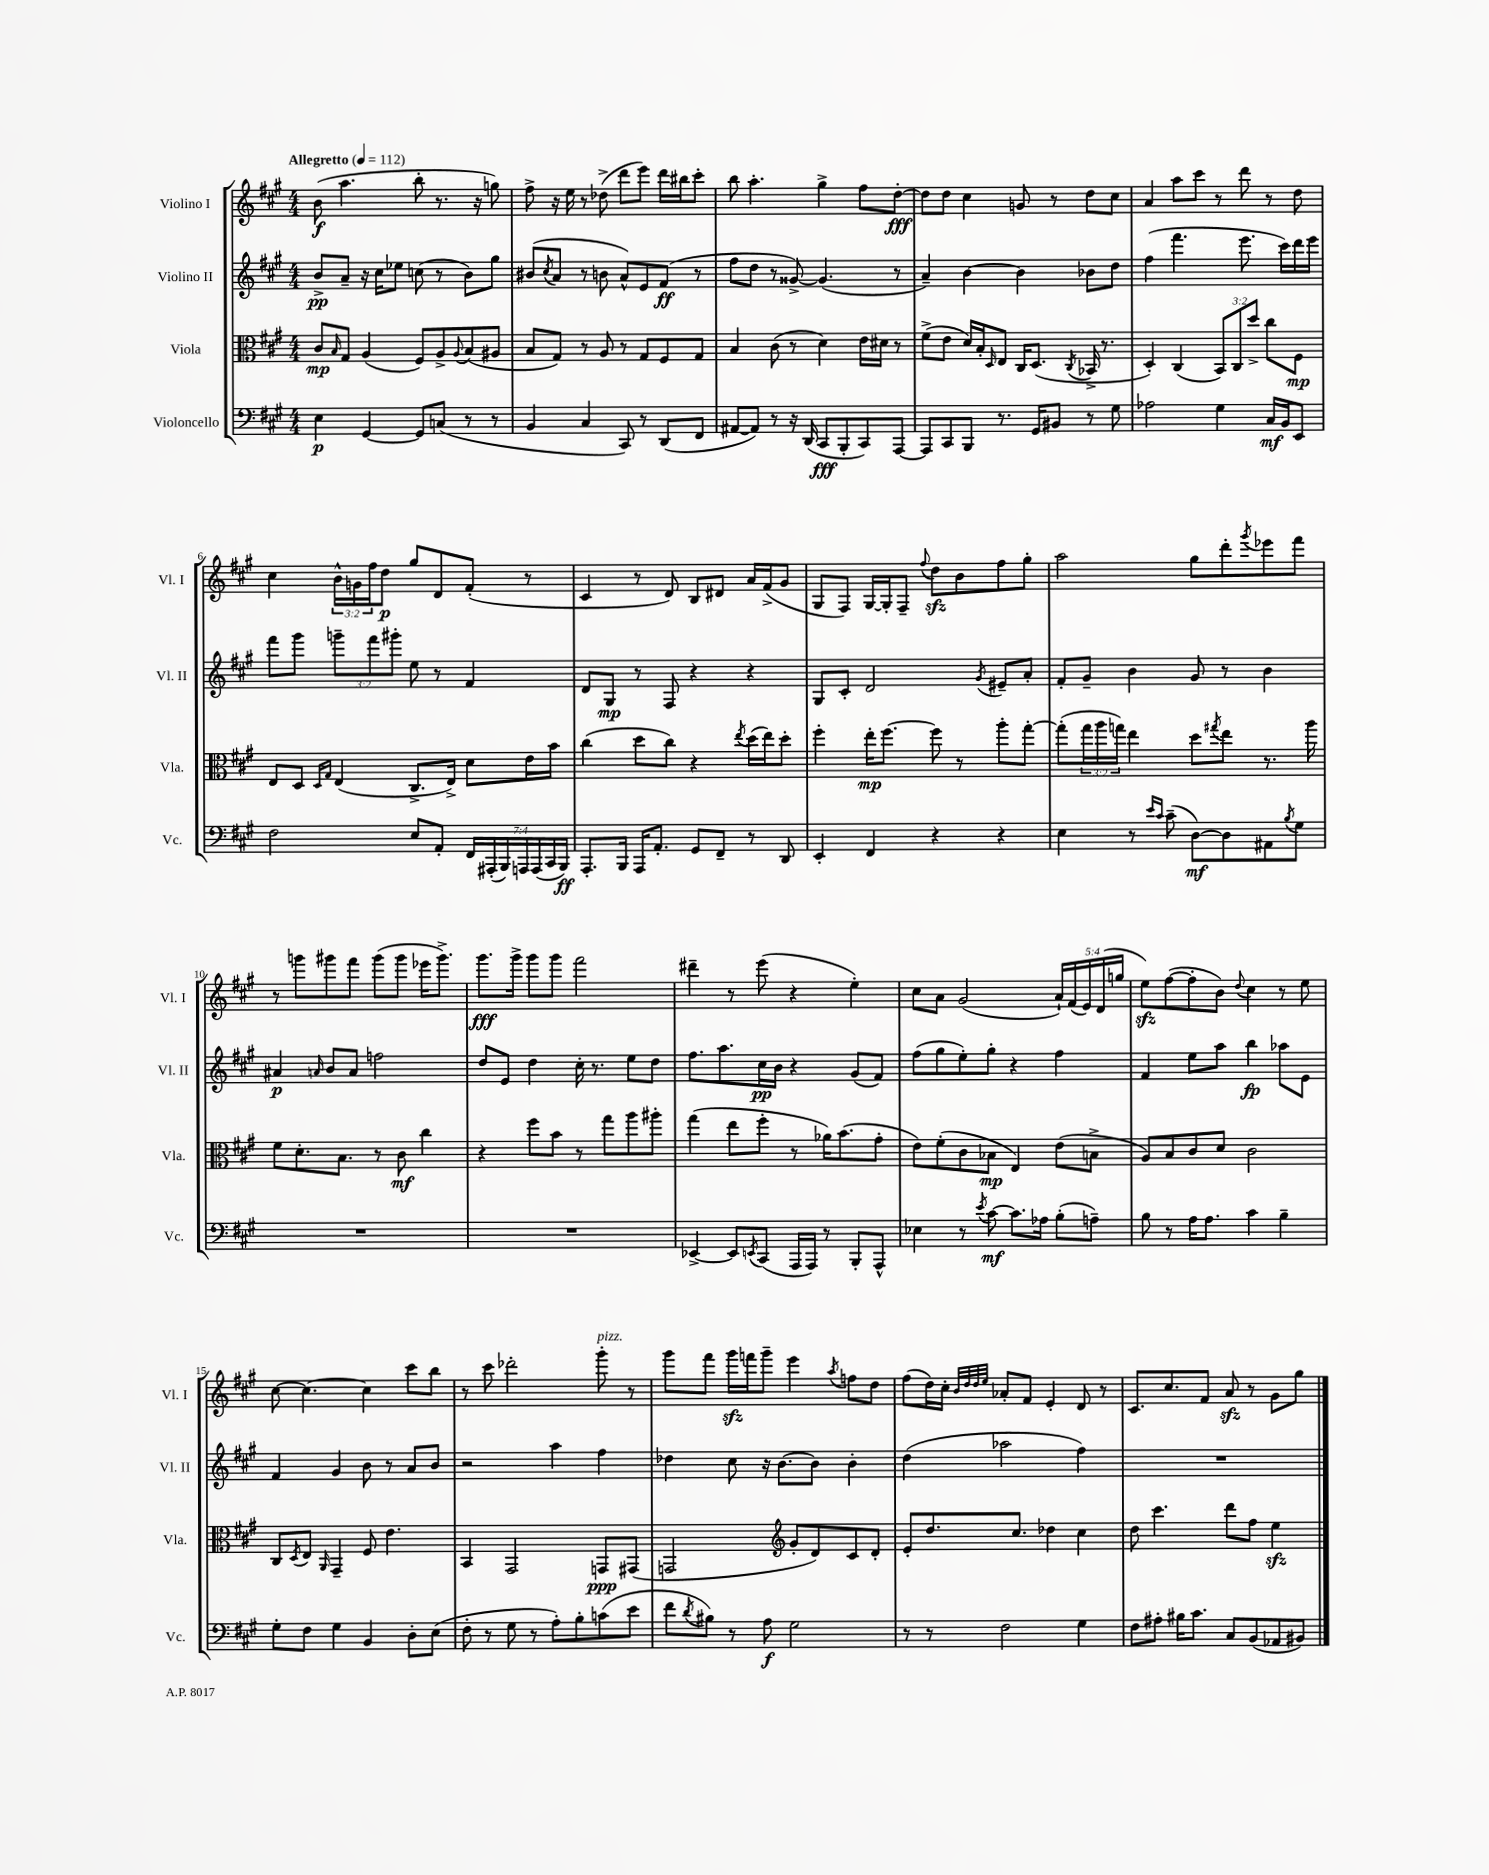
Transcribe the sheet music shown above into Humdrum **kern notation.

**kern	**dynam	**kern	**dynam	**kern	**dynam	**kern	**dynam
*part4	*part4	*part3	*part3	*part2	*part2	*part1	*part1
*staff4	*staff4	*staff3	*staff3	*staff2	*staff2	*staff1	*staff1
*I"Violoncello	*	*I"Viola	*	*I"Violino II	*	*I"Violino I	*
*I'Vc.	*	*I'Vla.	*	*I'Vl. II	*	*I'Vl. I	*
*clefF4	*	*clefC3	*	*clefG2	*	*clefG2	*
*k[f#c#g#]	*	*k[f#c#g#]	*	*k[f#c#g#]	*	*k[f#c#g#]	*
*M4/4	*	*M4/4	*	*M4/4	*	*M4/4	*
*MM112	*	*MM112	*	*MM112	*	*MM112	*
=1	=1	=1	=1	=1	=1	=1	=1
!	!	!	!	!	!	!LO:TX:a:B:t=Allegretto	!
4E\	p	8c#/L	mp	8b^/L	pp	(8b\	f
.	.	16qqB/	.	.	.	.	.
.	.	8G#/J	.	8a~/J	.	4.aa\	.
[4GG#/	.	(4A/	.	16r	.	.	.
.	.	.	.	16cc#\KL	.	.	.
.	.	.	.	8ee-X\J	.	.	.
8GG#/L]	.	8F#/L)	.	(8ccn\	.	8bb'\	.
(8Cn/J	.	8A^/	.	8r	.	8.r	.
.	.	8qqA/	.	.	.	.	.
8r	.	(8B/	.	8b\L)	.	.	.
.	.	.	.	.	.	16r	.
8r	.	8A#X/J	.	8gg#\J	.	8ggn\)	.
=2	=2	=2	=2	=2	=2	=2	=2
4BB/	.	8B/L	.	(8b#X/L	.	8ff#^\	.
.	.	.	.	8qcc#/	.	.	.
.	.	8G#/J)	.	8a/J	.	16r	.
.	.	.	.	.	.	16ee\	.
4C#/	.	8r	.	8r	.	8r	.
.	.	8A/	.	8bn\	.	(8dd-X^\	.
8CC#/)	.	8r	.	8a^^/L)	.	8ddd\L	.
8r	.	8G#/L	.	8e/	.	8eee\J)	.
(8DD/L	.	8F#/	.	(8f#/J	ff	16ddd\LL	.
.	.	.	.	.	.	16bb#X\J	.
8FF#/J	.	8G#/J	.	8r	.	8ccc#'\J	.
=3	=3	=3	=3	=3	=3	=3	=3
[8AA#X/L	.	4B/	.	8ff#\L	.	8bb\	.
8AA#/J])	.	.	.	8dd\J	.	4.aa'\	.
8r	.	(8c#\	.	8r	.	.	.
16r	.	8r	.	[8g##X^/)	.	.	.
(16DD/	.	.	.	.	.	.	.
8CC#/L	fff	4d\)	.	(4.g##/]	.	4gg#^\	.
8BBB'/	.	.	.	.	.	.	.
8CC#/)	.	16e\LL	.	.	.	8ff#\L	.
.	.	16d#X\JJ	.	.	.	.	.
[8AAA/J	.	8r	.	8r	.	[8dd'\J	fff
=4	=4	=4	=4	=4	=4	=4	=4
8AAA/L]	.	(8f#^\L	.	4a~/)	.	8dd\L]	.
8CC#/	.	8e\J	.	.	.	8dd\J	.
8BBB/J	.	16d/LL)	.	[4b\	.	4cc#\	.
.	.	16B'/J	.	.	.	.	.
.	.	16qqD/	.	.	.	.	.
8.r	.	8E/J	.	.	.	.	.
.	.	16C#/KL	.	4b\]	.	8gn/	.
16GG#/KL	.	(8.D/J	.	.	.	.	.
8BB#X/J	.	.	.	.	.	8r	.
.	.	8qC#/	.	.	.	.	.
8r	.	16BB-X^/	.	8b-X\L	.	8dd\L	.
.	.	8.r	.	.	.	.	.
8G#\	.	.	.	8dd\J	.	8cc#\J	.
=5	=5	=5	=5	=5	=5	=5	=5
2A-X\	.	4D'/)	.	(4ff#\	.	4a/	.
.	.	(4C#/	.	4.fff#\	.	8aa\L	.
.	.	.	.	.	.	8ccc#\J	.
4G#\	.	12BB/L)	.	.	.	8r	.
.	.	12C#/	.	.	.	.	.
.	.	.	.	8.eee\	.	8ddd\	.
.	.	12dd^/J	.	.	.	.	.
16C#/LL	mf	8cc#\L	.	.	.	8r	.
16BB/J	.	.	.	16ccc#\LL)	.	.	.
8EE/J	.	8F#\J	mp	16ddd\	.	8dd\	.
.	.	.	.	16eee\JJ	.	.	.
!!LO:LB:g=z
=6	=6	=6	=6	=6	=6	=6	=6
2F#\	.	8E/L	.	8fff#\L	.	4cc#\	.
.	.	8D/J	.	8ggg#\J	.	.	.
.	.	16qqD/LL	.	.	.	.	.
.	.	16qqG#/JJ	.	.	.	.	.
.	.	(4E/	.	12gggn~\L	.	24b^^\LL	.
.	.	.	.	.	.	24gn\	.
.	.	.	.	12fff#\	.	24ff#\J	.
.	.	.	.	.	.	8dd\J	p
.	.	.	.	12ggg#X'\J	.	.	.
8E/L	.	8.C#^/L	.	8ee\	.	8gg#/L	.
8AA'/J	.	.	.	8r	.	8d/	.
.	.	16E^/Jk)	.	.	.	.	.
28FF#/LL	.	8d\L	.	4f#/	.	(8f#'/J	.
(28AAA#X'/	.	.	.	.	.	.	.
28BBB/)	.	.	.	.	.	.	.
28AAAn/	.	.	.	.	.	.	.
.	.	16e\L	.	.	.	8r	.
(28AAA/	.	.	.	.	.	.	.
28CC#/	.	.	.	.	.	.	.
.	.	16b\JJ	.	.	.	.	.
28BBB/JJ)	ff	.	.	.	.	.	.
=7	=7	=7	=7	=7	=7	=7	=7
8.AAA'/L	.	(4cc#\	.	8d/L	.	4c#/	.
.	.	.	.	8G#/J	mp	.	.
16BBB/Jk	.	.	.	.	.	.	.
16AAA/KL	.	8dd\L	.	8r	.	8r	.
8.AA'/J	.	.	.	.	.	.	.
.	.	8cc#\J)	.	8F#/	.	8d/)	.
8GG#/L	.	4r	.	4r	.	8B/L	.
8FF#~/J	.	.	.	.	.	8d#X/J	.
.	.	8qee/	.	.	.	.	.
8r	.	(16dd\LL	.	4r	.	16a/LL	.
.	.	16ee\J)	.	.	.	(16f#^/J	.
8DD/	.	8dd'\J	.	.	.	8g#/J	.
=8	=8	=8	=8	=8	=8	=8	=8
4EE'/	.	4ff#'\	.	8G#/L	.	8G#/L	.
.	.	.	.	8c#'/J	.	8F#/J)	.
4FF#/	.	16ee'\KL	mp	2d/	.	[16G#/LL	.
.	.	[8.ff#\J	.	.	.	16G#'/J]	.
.	.	.	.	.	.	8F#~/J	.
.	.	.	.	.	.	8qqff#/	.
4r	.	8ff#\]	.	.	.	8ddzz\L	.
.	.	8r	.	.	.	8b\	.
.	.	.	.	8qg#/	.	.	.
4r	.	8aa'\L	.	8e#X~/L	.	8ff#\	.
.	.	[8gg#'\J	.	8a'/J	.	8gg#'\J	.
=9	=9	=9	=9	=9	=9	=9	=9
4E\	.	(8gg#'\L]	.	8f#'/L	.	2aa\	.
.	.	24gg#\L	.	8g#~/J	.	.	.
.	.	24aa\	.	.	.	.	.
.	.	24ggn\JJ)	.	.	.	.	.
8r	.	4ee\	.	4b\	.	.	.
16qqe/LL	.	.	.	.	.	.	.
16qqc#/JJ	.	.	.	.	.	.	.
(8c#~\	.	.	.	.	.	.	.
[8D\L)	mf	8dd\L	.	8g#/	.	8gg#\L	.
.	.	8qgg#X/	.	.	.	.	.
8D\]	.	8ee\J	.	8r	.	8ddd'\	.
.	.	.	.	.	.	8qggg#/	.
8AA#X\	.	8.r	.	4b\	.	8eee-X\	.
8qB/	.	.	.	.	.	.	.
8G#\J	.	.	.	.	.	8fff#\J	.
.	.	16aa\	.	.	.	.	.
!!LO:LB:g=z
=10	=10	=10	=10	=10	=10	=10	=10
1r	.	8f#\L	.	4a#X/	p	8r	.
.	.	8.d'\	.	.	.	8gggn\L	.
.	.	.	.	16qqan/	.	.	.
.	.	.	.	8b/L	.	8ggg#X\	.
.	.	8.B\J	.	.	.	.	.
.	.	.	.	8a/J	.	8fff#\J	.
.	.	8r	.	2ffn\	.	(8ggg#\L	.
.	.	8c#\	mf	.	.	8ggg#\J	.
.	.	4cc#\	.	.	.	16eee-X\KL	.
.	.	.	.	.	.	8.ggg#^\J)	.
=11	=11	=11	=11	=11	=11	=11	=11
1r	.	4r	.	8dd/L	.	8.ggg#\L	fff
.	.	.	.	8e/J	.	.	.
.	.	.	.	.	.	16ggg#^\Jk	.
.	.	8ff#\L	.	4dd\	.	8ggg#\L	.
.	.	8b\J	.	.	.	8ggg#\J	.
.	.	8r	.	16cc#'\	.	2fff#\	.
.	.	.	.	8.r	.	.	.
.	.	8gg#\L	.	.	.	.	.
.	.	8aa\	.	8ee\L	.	.	.
.	.	8aa#X'\J	.	8dd\J	.	.	.
=12	=12	=12	=12	=12	=12	=12	=12
[4EE-X^/	.	(4gg#\	.	8.ff#\L	.	4ddd#X~\	.
.	.	.	.	8.aa\	.	.	.
8EE-/L]	.	8ee\L	.	.	.	8r	.
8qEEn/	.	.	.	.	.	.	.
(8CC#/J	.	8ff#'\J	.	16cc#\L	pp	(8eee\	.
.	.	.	.	16b\JJ	.	.	.
16AAA/LL	.	8r	.	4r	.	4r	.
16AAA/JJ)	.	.	.	.	.	.	.
8r	.	16a-X\KL)	.	.	.	.	.
.	.	(8.b\	.	.	.	.	.
8BBB'/L	.	.	.	(8g#/L	.	4ee'\)	.
8AAA^^/J	.	8g#'\J	.	8f#/J)	.	.	.
=13	=13	=13	=13	=13	=13	=13	=13
4E-X\	.	8e\L)	.	(8ff#\L	.	8cc#\L	.
.	.	(8f#'\	.	8gg#\	.	8a\J	.
8r	.	8c#\	.	8ee'\)	.	(2g#/	.
8qe/	.	.	.	.	.	.	.
[8c#\	mf	8B-X\J	mp	8gg#'\J	.	.	.
8.c#\L]	.	4E/)	.	4r	.	.	.
16A-X\Jk	.	.	.	.	.	.	.
(8B'\L	.	(8e\L	.	4ff#\	.	20a`/LL)	.
.	.	.	.	.	.	(20f#/	.
.	.	.	.	.	.	20e/)	.
8An~\J)	.	8Bn^\J	.	.	.	.	.
.	.	.	.	.	.	(20d/	.
.	.	.	.	.	.	20ggn/JJ	.
=14	=14	=14	=14	=14	=14	=14	=14
8B\	.	8A/L)	.	4f#/	.	8eezz\L)	.
8r	.	8B/	.	.	.	([8ff#\	.
16A\KL	.	8c#/	.	8ee\L	.	8ff#'\]	.
8.A\J	.	.	.	.	.	.	.
.	.	8d/J	.	8aa\J	.	8b\J)	.
.	.	.	.	.	.	8qqdd/	.
4c#\	.	2c#\	.	4bb\	fp	4cc#\	.
4B~\	.	.	.	8aa-X\L	.	8r	.
.	.	.	.	8e\J	.	8ee\	.
!!LO:LB:g=z
=15	=15	=15	=15	=15	=15	=15	=15
8G#'\L	.	8C#/L	.	4f#/	.	[8cc#\	.
.	.	8qD/	.	.	.	.	.
8F#\J	.	8E/J	.	.	.	4.cc#\_	.
.	.	16qqAA/	.	.	.	.	.
4G#\	.	4GG#~/	.	4g#/	.	.	.
4BB/	.	8F#/	.	8b\	.	4cc#\]	.
.	.	4.e\	.	8r	.	.	.
8D'\L	.	.	.	8a/L	.	8ccc#\L	.
(8E\J	.	.	.	8b/J	.	8bb\J	.
=16	=16	=16	=16	=16	=16	=16	=16
8F#'\	.	4BB/	.	2r	.	8r	.
8r	.	.	.	.	.	8ccc#\	.
8G#\	.	2GG#/	.	.	.	2ddd-X'\	.
8r	.	.	.	.	.	.	.
8A'\L)	.	.	.	4aa\	.	.	.
8B'\	.	.	.	.	.	.	.
!	!	!	!	!	!	!LO:TX:a:i:t=pizz.	!
(8cn\	.	8GGn/L	ppp	4ff#\	.	8ggg#'\	.
8e\J	.	(8GG#X/J	.	.	.	8r	.
=17	=17	=17	=17	=17	=17	=17	=17
8f#\L	.	2GGn/	.	4dd-X\	.	8ggg#\L	.
8qd/	.	.	.	.	.	.	.
8B#X\J)	.	.	.	.	.	8fff#\J	.
8r	.	.	.	8cc#\	.	16ggg#zz\LL	.
.	.	.	.	.	.	16fffn\J	.
8A\	f	.	.	16r	.	8ggg#~\J	.
.	.	.	.	[8.b\L	.	.	.
*	*	*clefG2	*	*	*	*	*
2G#\	.	8g#'/L	.	.	.	4eee\	.
.	.	8d/)	.	8b\J]	.	.	.
.	.	.	.	.	.	8qaa/	.
.	.	8c#/	.	4b'\	.	8ffn\L	.
.	.	8d'/J	.	.	.	8dd\J	.
=18	=18	=18	=18	=18	=18	=18	=18
8r	.	8e'/L	.	(4dd\	.	(8ff#\L	.
8r	.	8.dd/	.	.	.	16dd\L)	.
.	.	.	.	.	.	16cc#'\JJ	.
.	.	.	.	.	.	32qqb/LLL	.
.	.	.	.	.	.	32qqdd/	.
.	.	.	.	.	.	32qqdd/	.
.	.	.	.	.	.	32qqee/JJJ	.
2F#\	.	.	.	2aa-X\	.	8a-X'/L	.
.	.	8.cc#/J	.	.	.	.	.
.	.	.	.	.	.	8f#/J	.
.	.	4dd-X\	.	.	.	4e'/	.
4G#\	.	4cc#\	.	4ff#\)	.	8d/	.
.	.	.	.	.	.	8r	.
=19	=19	=19	=19	=19	=19	=19	=19
8F#\L	.	8dd\	.	1r	.	8.c#/L	.
8A#X'\J	.	4.ccc#\	.	.	.	.	.
.	.	.	.	.	.	8.cc#/	.
16B#X\KL	.	.	.	.	.	.	.
8.c#\J	.	.	.	.	.	.	.
.	.	.	.	.	.	8f#/J	.
8C#/L	.	8ddd\L	.	.	.	8azz/	.
(8BB/	.	8ff#\J	.	.	.	8r	.
8AA-X/	.	4eezz\	.	.	.	8g#\L	.
8BB#X/J)	.	.	.	.	.	8gg#\J	.
==	==	==	==	==	==	==	==
*-	*-	*-	*-	*-	*-	*-	*-
